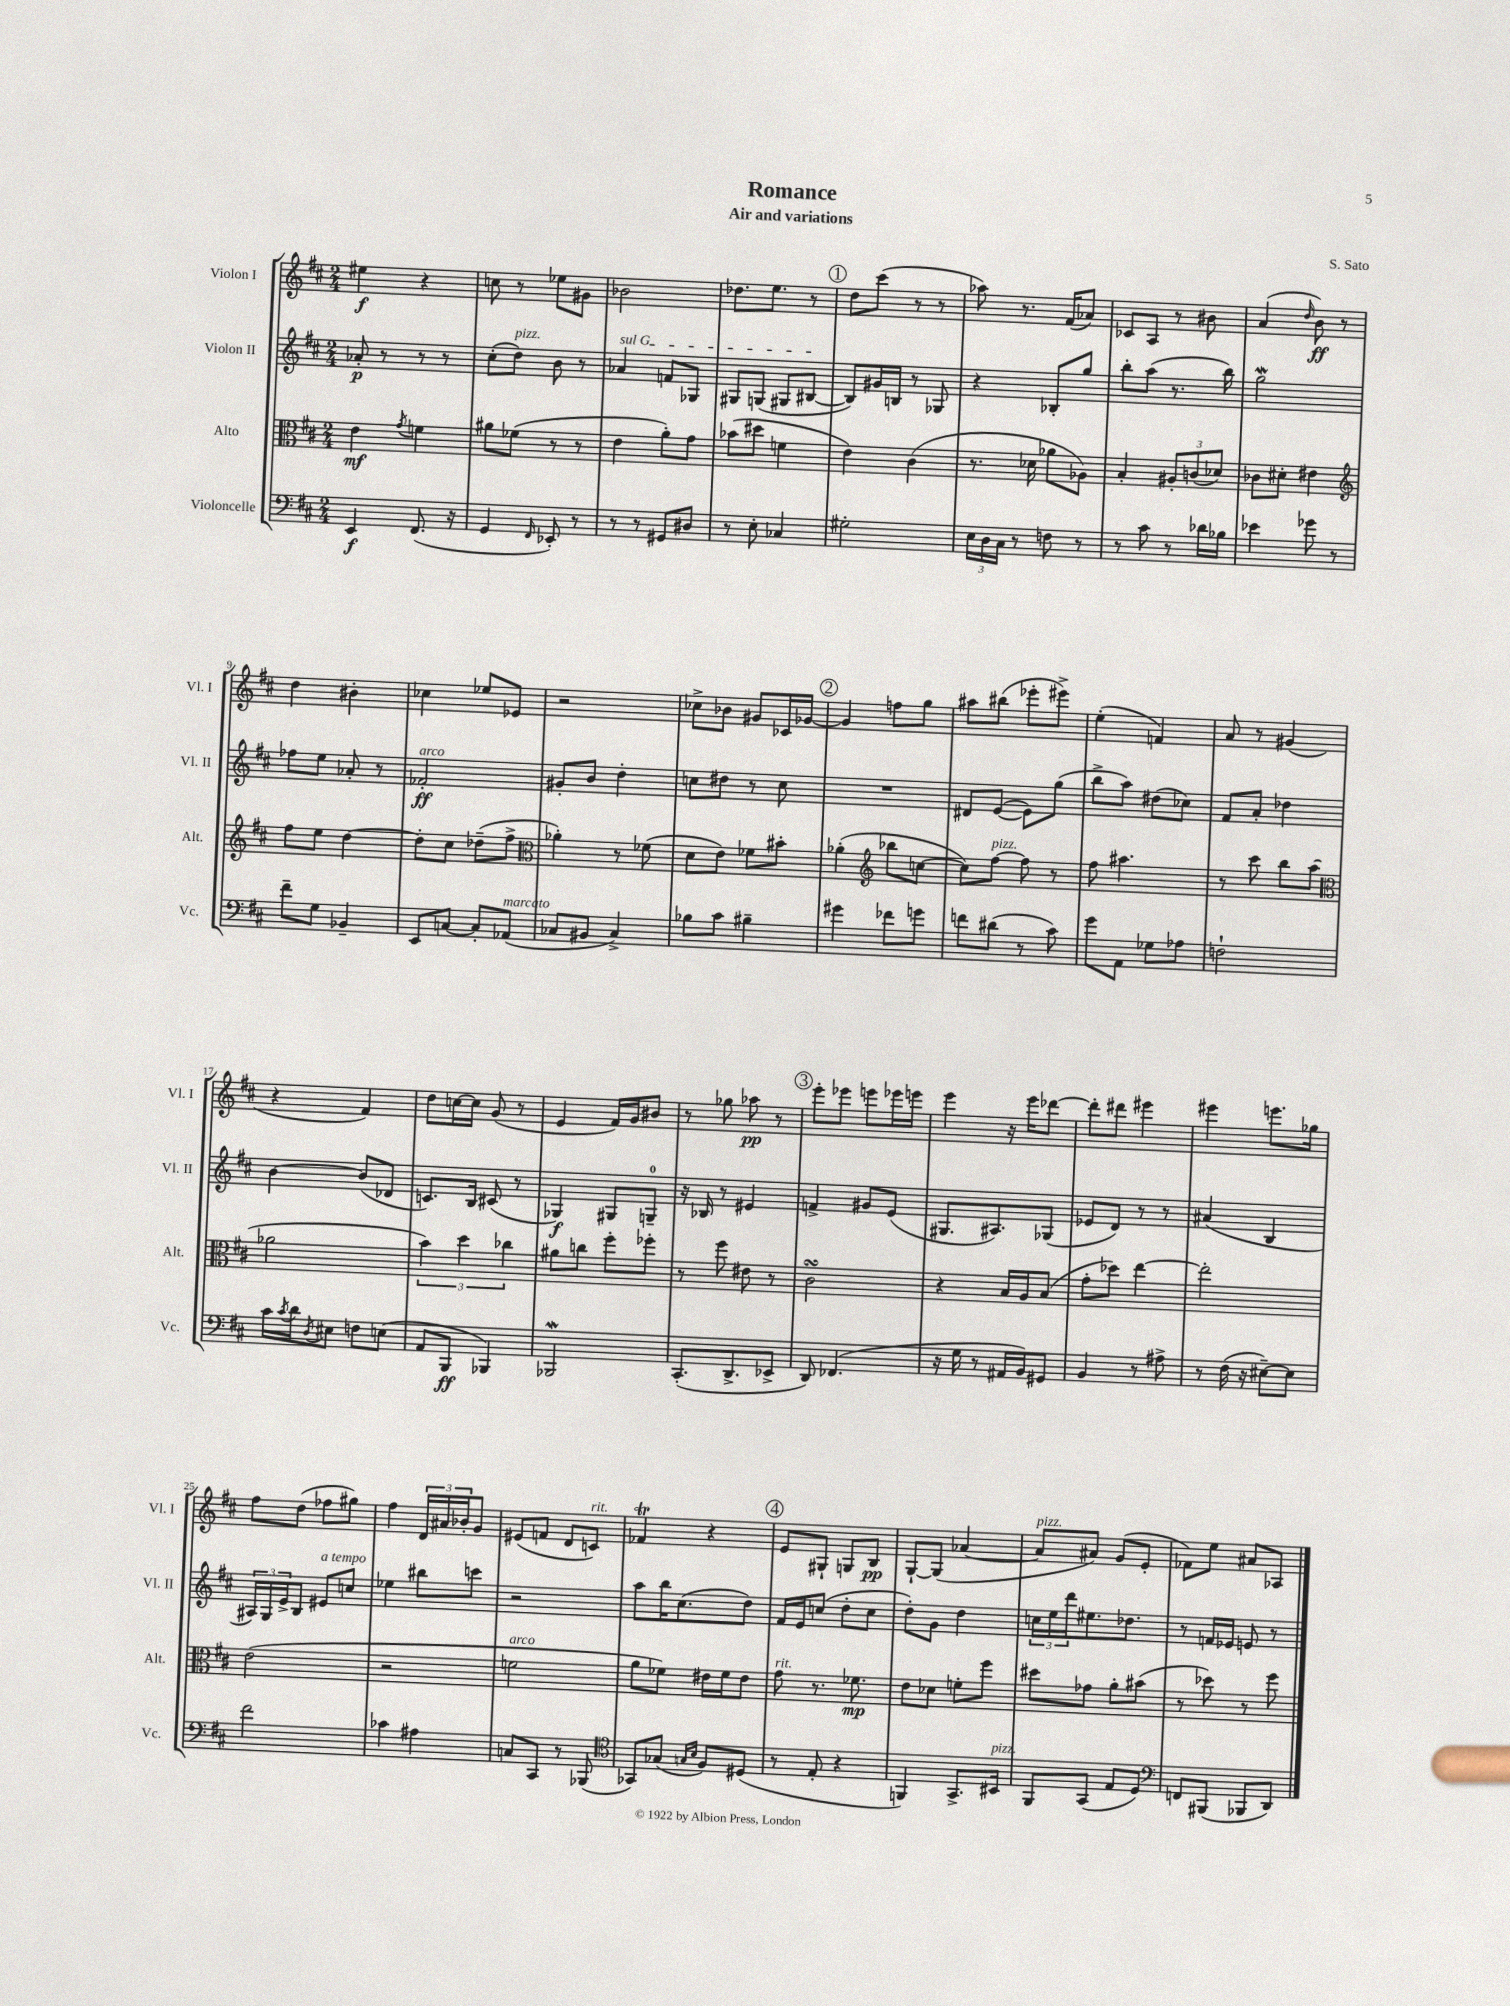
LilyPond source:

\header { title = "Romance" composer = "S. Sato" subtitle = "Air and variations" }
<<
\new StaffGroup <<
\new Staff = "s0" \with { instrumentName = "Violon I" shortInstrumentName = "Vl. I" } {
    \clef treble \key d \major \numericTimeSignature \time 2/4
    eis''4\f r4 |
    c''8 r8 ees''8 gis'8 |
    bes'2 |
    des''8. e''8. r8 |
    \mark \markup { \circle "1" } d''8 cis'''8( r8 r8 |
    aes''8) r8. fis'16( aes'8) |
    ces'8 a8 r8 bis'8 |
    a'4( \grace { d''16 } b'8\ff) r8 |
    d''4 bis'4-. |
    ces''4 ees''8 ees'8 |
    r2 |
    ces''8-> bes'8 gis'8 ces'16 ges'16~ |
    \mark \markup { \circle "2" } ges'4 f''8 g''8 |
    ais''8 bis''8( ees'''8-. eis'''8->) |
    e''4-.( f'4) |
    a'8 r8 gis'4( |
    r4 fis'4) |
    d''8 c''16~ c''16 g'8( r8 |
    e'4 fis'16) g'16 bis'8 |
    r8 ges''8 aes''8\pp r8 |
    \mark \markup { \circle "3" } e'''8-. ees'''8 e'''8 ees'''16 e'''16 |
    e'''4 r16 e'''16 des'''8~ |
    des'''8-. dis'''8 eis'''4 |
    eis'''4 e'''8. ges''16 |
    fis''8 d''8( fes''8 gis''8) |
    fis''4 \tuplet 3/2 { d'16 ais'16 bes'16-. } g'8 |
    eis'8( f'8 d'8 c'8^\markup { \italic "rit." }) |
    fes'4\trill r4 |
    \mark \markup { \circle "4" } e'8 gis8-! g8 b8\pp |
    g8~-! g8( aes'4~ |
    aes'8^\markup { \italic "pizz." } ais'8) g'8( e'8-. |
    fes'8) e''8 ais'8 aes8 \bar "|." |
}
\new Staff = "s1" \with { instrumentName = "Violon II" shortInstrumentName = "Vl. II" } {
    \clef treble \key d \major \numericTimeSignature \time 2/4
    aes'8-.\p r8 r8 r8 |
    cis''8-.( d''8^\markup { \italic "pizz." }) b'8 r8 |
    \once \override TextSpanner.bound-details.left.text = \markup { \italic "sul G" } aes'4\startTextSpan f'8 ges8 |
    gis8 g8( gis8 bis8~\stopTextSpan |
    \mark \markup { \circle "1" } bis8) gis'16 b16 r8 ges8 |
    r4 bes8-. g''8 |
    b''8-. a''8( r8. b''16) |
    g''2\mordent |
    fes''8 e''8 aes'8-. r8 |
    fes'2-.\ff^\markup { \italic "arco" } |
    gis'8-. b'8 d''4-. |
    c''8 dis''8 r8 c''8 |
    \mark \markup { \circle "2" } R2 |
    dis'8 e'8~( e'8) g''8( |
    b''8-> a''8) dis''8( ces''8) |
    fis'8 a'8-. des''4 |
    b'4~ b'8( des'8 |
    c'8.) b16 cis'8( r8 |
    ges4\f) gis8 g8-0-- |
    r16 bes16 r8 eis'4 |
    \mark \markup { \circle "3" } f'4-> gis'8 e'8( |
    gis8. ais8.) ges8( |
    ees'8 d'8) r8 r8 |
    ais'4( b4 |
    \tuplet 3/2 { ais16) g16 e'16-> } b8 eis'8^\markup { \italic "a tempo" } c''8 |
    ees''4 bis''8 c'''8 |
    r2 |
    a''8 b''16 cis''8.( d''8) |
    \mark \markup { \circle "4" } fis'16 e'16 c''8( d''8-. c''8 |
    d''8-.) g'8 d''4 |
    \tuplet 3/2 { c''16 e''16 d'''16 } eis''8. des''8. |
    r8 f'16 ees'16 e'8 r8 \bar "|." |
}
\new Staff = "s2" \with { instrumentName = "Alto" shortInstrumentName = "Alt." } {
    \clef alto \key d \major \numericTimeSignature \time 2/4
    e'4\mf \acciaccatura { g'8 } f'4 |
    ais'8 fes'8( r8 r8 |
    e'4 a'8-.) g'8 |
    bes'8( dis''8 f'4 |
    \mark \markup { \circle "1" } e'4) cis'4( |
    r8. des'16 aes'8 aes8) |
    b4-. \tuplet 3/2 { ais8-. c'8( des'8) } |
    ces'8 dis'8-. eis'4 |
    \clef treble fis''8 e''8 d''4~ |
    d''8-. cis''8 des''8--( fis''8-> |
    \clef alto aes'4-.) r8 fes'8( |
    d'8 e'8) fes'8 bis'8-. |
    \mark \markup { \circle "2" } aes'4-.( \clef treble bes''8 c''8~ |
    c''8) fis''8~^\markup { \italic "pizz." } fis''8 r8 |
    fis''8 ais''4. |
    r8 cis'''8 b''8 a''8( |
    \clef alto aes'2 |
    \tuplet 3/2 { b'4) d''4 ces''4 } |
    ais'8 c''8 fis''8-. fes''8-. |
    r8 fis''8 eis'8 r8 |
    \mark \markup { \circle "3" } cis'2\turn |
    r4 b16 a16 b8( |
    g'8-. des''8) e''4~ |
    e''2-. |
    e'2( |
    r2 |
    f'2^\markup { \italic "arco" } |
    a'8 fes'8) eis'16 fes'16 eis'8 |
    \mark \markup { \circle "4" } g'8^\markup { \italic "rit." } r8. fes'8.\mp |
    e'8 des'8 f'8-. fis''8 |
    dis''8 ges'8 a'8-. bis'8( |
    r8 des''8) r8 fis''8 \bar "|." |
}
\new Staff = "s3" \with { instrumentName = "Violoncelle" shortInstrumentName = "Vc." } {
    \clef bass \key d \major \numericTimeSignature \time 2/4
    e,4\f fis,8.( r16 |
    g,4 \grace { fis,16 } ees,8-.) r8 |
    r8 r8 gis,8 dis8 |
    r8 e8-. ces4 |
    \mark \markup { \circle "1" } gis2-. |
    \tuplet 3/2 { e16 d16 cis16 } r8 f8 r8 |
    r8 cis'8 r8 des'16 bes16 |
    ees'4 ges'8 r8 |
    fis'8-- g8 bes,4-- |
    e,8 c8~ c8-. aes,8^\markup { \italic "marcato" }( |
    ces8 bis,8 ces4->) |
    bes8 cis'8 bis4-- |
    \mark \markup { \circle "2" } gis'4 fes'8 g'8 |
    f'8 dis'8( r8 cis'8) |
    g'8 a,8 ges8 aes8 |
    f2-! |
    cis'16 \acciaccatura { cis'8 } d'16 \acciaccatura { d8 } eis8 f8 e8( |
    a,8 b,,8\ff bes,,4) |
    bes,,2\mordent |
    cis,8.-.( d,8.-> ees,8-> |
    \mark \markup { \circle "3" } d,8) fes,4.( |
    r16 g16 r8 ais,16 b,16) gis,8 |
    b,4 r8 ais8-> |
    r8 fis16( r16 eis8~--) eis8 |
    fis'2 |
    ces'4 ais4 |
    c8 cis,8 r8 bes,,8( |
    \clef tenor ges,8) ges8( \grace { g16 b16 } fis8) dis8( |
    \mark \markup { \circle "4" } r8 e8-. r4 |
    f,4) g,8.-> bis,16^\markup { \italic "pizz." } |
    fis,8 g,8( e8 d8) |
    \clef bass f,8 bis,,8( bes,,8 d,8) \bar "|." |
}
>>
>>
